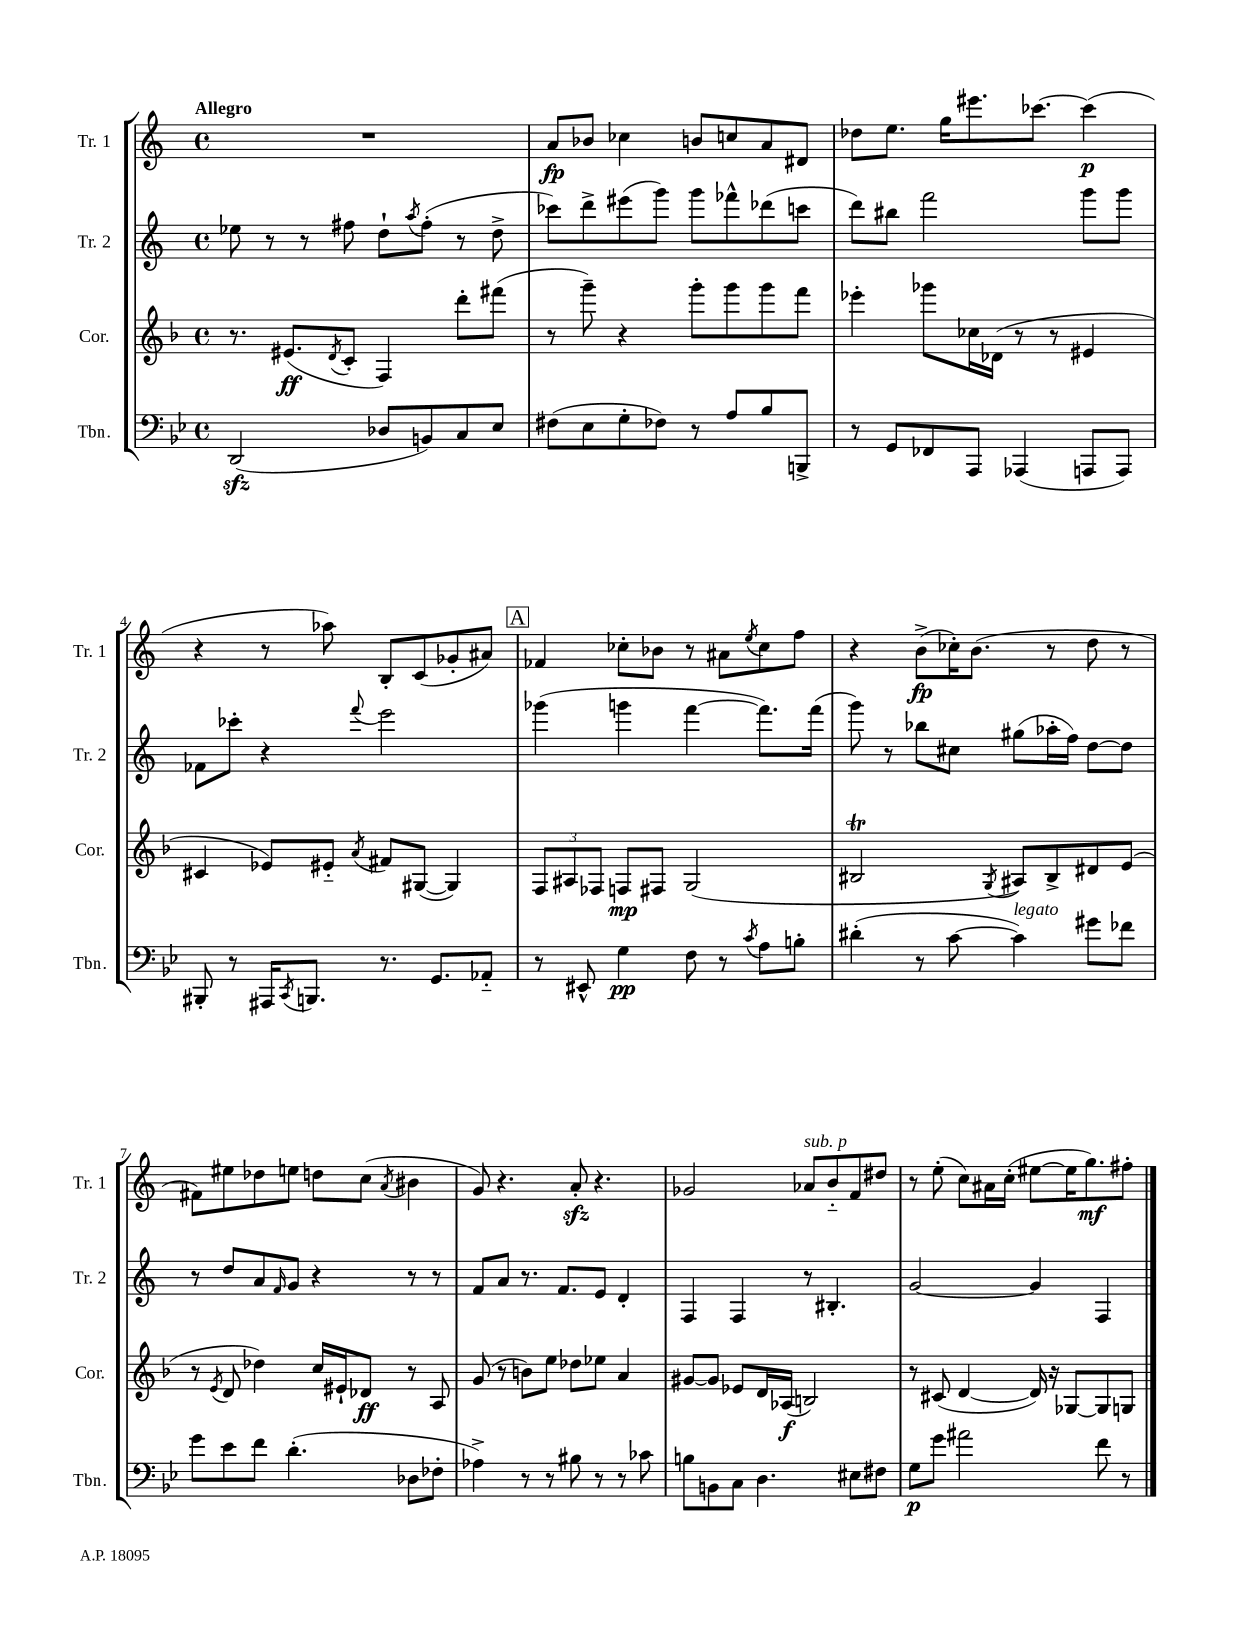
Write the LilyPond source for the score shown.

<<
\new StaffGroup <<
\new Staff = "s0" \with { instrumentName = "Tr. 1" shortInstrumentName = "Tr. 1" } {
    \clef treble \key c \major \defaultTimeSignature \time 4/4 \tempo "Allegro"
    R1 |
    a'8\fp bes'8 ces''4 b'8 c''8 a'8 dis'8 |
    des''8 e''8. g''16 eis'''8. ces'''8.~ ces'''4\p( |
    r4 r8 aes''8) b8-. c'8( ges'8-. ais'8) |
    \mark \markup { \box "A" } fes'4 ces''8-. bes'8 r8 ais'8 \acciaccatura { e''8 } ces''8 f''8 |
    r4 b'8->\fp( ces''16-.) b'8.( r8 d''8 r8 |
    fis'8) eis''8 des''8 e''8 d''8 c''8( \acciaccatura { a'8 } bis'4 |
    g'8) r4. a'8-.\sfz r4. |
    ges'2 aes'8^\markup { \italic "sub. p" } b'8-_ f'8 dis''8 |
    r8 e''8-.( c''8) ais'16 c''16-.( eis''8~ eis''16 g''8.\mf) fis''8-. \bar "|." |
}
\new Staff = "s1" \with { instrumentName = "Tr. 2" shortInstrumentName = "Tr. 2" } {
    \clef treble \key c \major \defaultTimeSignature \time 4/4
    ees''8 r8 r8 fis''8 d''8-! \acciaccatura { a''8 } fis''8-.( r8 d''8-> |
    ces'''8) d'''8-> eis'''8( g'''8) g'''8 fes'''8-^ des'''8( c'''8 |
    d'''8) bis''8 f'''2 g'''8 g'''8 |
    fes'8 ces'''8-. r4 \appoggiatura { f'''8 } e'''2 |
    \mark \markup { \box "A" } ges'''4( g'''4 f'''4~ f'''8.) f'''16( |
    g'''8) r8 bes''8 cis''8 gis''8( aes''16-. f''16) d''8~ d''8 |
    r8 d''8 a'8 \grace { f'16 } g'8 r4 r8 r8 |
    f'8 a'8 r8. f'8. e'8 d'4-. |
    f4 f4 r8 bis4.-. |
    g'2~ g'4 f4 \bar "|." |
}
\new Staff = "s2" \with { instrumentName = "Cor." shortInstrumentName = "Cor." } {
    \clef treble \key f \major \defaultTimeSignature \time 4/4
    r8. eis'8.\ff( \acciaccatura { d'8 } c'8-. f4) d'''8-. fis'''8( |
    r8 g'''8--) r4 g'''8-. g'''8 g'''8 f'''8 |
    ees'''4-. ges'''8 ces''16 des'16( r8 r8 eis'4 |
    cis'4 ees'8) eis'8-_ \acciaccatura { a'8 } fis'8 gis8~( gis4) |
    \mark \markup { \box "A" } \tuplet 3/2 { f8 ais8 fes8 } f8\mp fis8 g2( |
    bis2\trill \acciaccatura { g8 } ais8) bis8-> dis'8 e'8( |
    r8 \acciaccatura { e'8 } d'8 des''4) c''16 eis'16-! des'8\ff r8 a8 |
    g'8( r8 b'8) e''8 des''8 ees''8 a'4 |
    gis'8~ gis'8 ees'8 d'16 aes16\f( b2) |
    r8 cis'8( d'4~ d'16) r16 ges8~ ges8 g8 \bar "|." |
}
\new Staff = "s3" \with { instrumentName = "Tbn." shortInstrumentName = "Tbn." } {
    \clef bass \key bes \major \defaultTimeSignature \time 4/4
    d,2\sfz( des8 b,8) c8 ees8 |
    fis8( ees8 g8-. fes8) r8 a8 bes8 b,,8-> |
    r8 g,8 fes,8 a,,8 aes,,4( a,,8 a,,8) |
    bis,,8-. r8 ais,,16 \acciaccatura { c,8 } b,,8. r8. g,8. aes,8-_ |
    \mark \markup { \box "A" } r8 eis,8-^ g4\pp f8 r8 \acciaccatura { c'8 } a8 b8-. |
    dis'4-.( r8 c'8~ c'4^\markup { \italic "legato" }) gis'8 fes'8 |
    g'8 ees'8 f'8 d'4.-.( des8 fes8-. |
    aes4->) r8 r8 bis8 r8 r8 ces'8 |
    b8 b,8 c8 d4. eis8 fis8 |
    g8\p g'8 ais'2 f'8 r8 \bar "|." |
}
>>
>>
